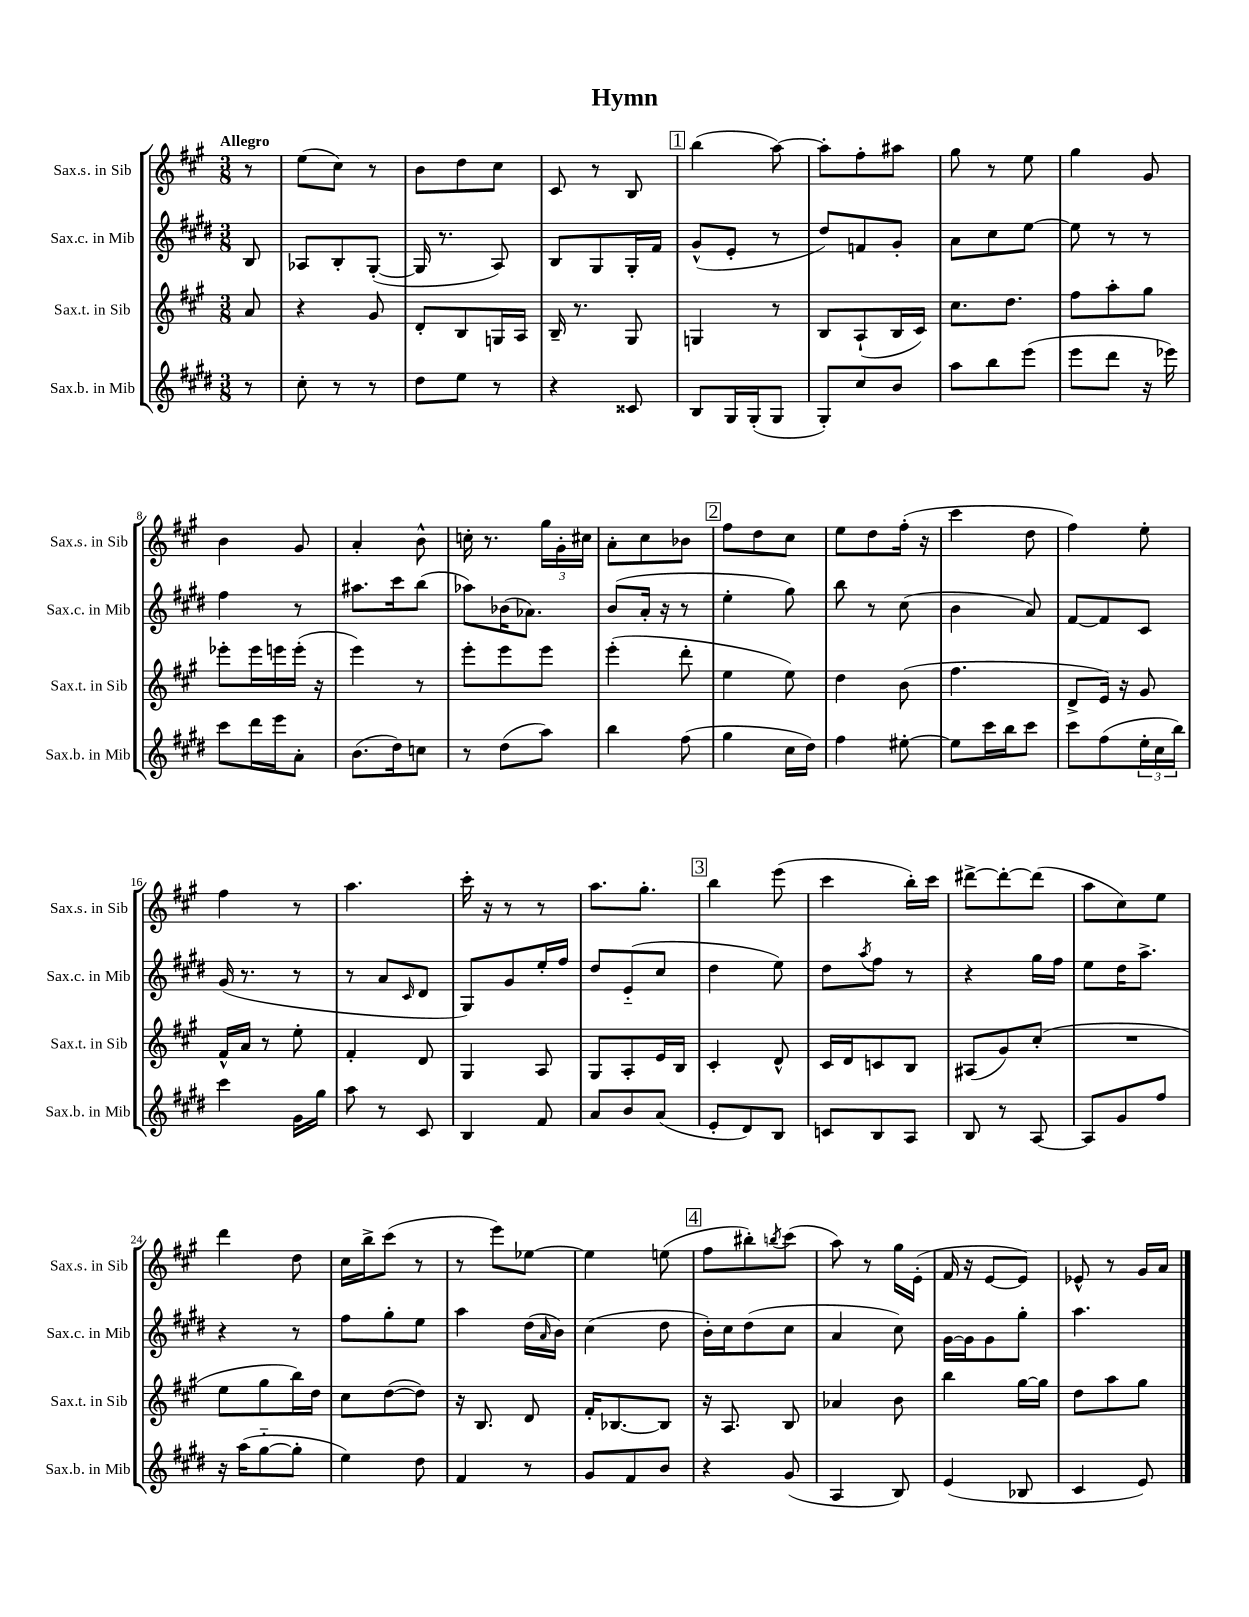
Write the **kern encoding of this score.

**kern	**kern	**kern	**kern
*part4	*part3	*part2	*part1
*staff4	*staff3	*staff2	*staff1
*I"Sax.b. in Mib	*I"Sax.t. in Sib	*I"Sax.c. in Mib	*I"Sax.s. in Sib
*I'Sax.b. in Mib	*I'Sax.t. in Sib	*I'Sax.c. in Mib	*I'Sax.s. in Sib
*clefG2	*clefG2	*clefG2	*clefG2
*k[f#c#g#d#]	*k[f#c#g#]	*k[f#c#g#d#]	*k[f#c#g#]
*M3/8	*M3/8	*M3/8	*M3/8
=	=	=	=
!	!	!	!LO:TX:a:B:t=Allegro
8r	8a/	8B/	8r
=1	=1	=1	=1
8cc#'\	4r	8A-X/L	(8ee\L
8r	.	8B'/	8cc#\J)
8r	8g#/	([8G#'/J	8r
=2	=2	=2	=2
8dd#\L	8d'/L	16G#/]	8b\L
.	.	8.r	.
8ee\J	8B/	.	8dd\
8r	16Gn/L	8A/)	8cc#\J
.	16A/JJ	.	.
=3	=3	=3	=3
4r	16B~/	8B/L	8c#/
.	8.r	.	.
.	.	8G#/	8r
8c##X/	8G#/	16G#'/L	8B/
.	.	16f#/JJ	.
!!LO:REH:place=s1:t=1
=4	=4	=4	=4
8B/L	4Gn/	(8g#^^/L	(4bb\
16G#/L	.	8e'/J	.
(16G#'/J	.	.	.
8G#/J	8r	8r	[8aa\)
=5	=5	=5	=5
8G#'/L)	8B/L	8dd#/L)	8aa'\L]
8cc#/	(8A`/	8fn/	8ff#'\
8b/J	16B/L	8g#'/J	8aa#X\J
.	16c#/JJ)	.	.
=6	=6	=6	=6
8aa\L	8.cc#\L	8a\L	8gg#\
8bb\	.	8cc#\	8r
.	8.dd\J	.	.
(8eee\J	.	[8ee\J	8ee\
=7	=7	=7	=7
8eee\L	8ff#\L	8ee\]	4gg#\
8ddd#\J	8aa'\	8r	.
16r	8gg#\J	8r	8g#/
16eee-X\)	.	.	.
!!LO:LB:g=z
=8	=8	=8	=8
8ccc#\L	8eee-X'\L	4ff#\	4b\
16ddd#\L	16eee-\L	.	.
16eee\J	16eeen\	.	.
8a'\J	(16eee'\JJ	8r	8g#/
.	16r	.	.
=9	=9	=9	=9
(8.b\L	4eee\)	8.aa#X\L	4a'/
16dd#\k)	.	16ccc#\k	.
8ccn\J	8r	(8bb\J	8b^^\
=10	=10	=10	=10
8r	8eee'\L	8aa-X\L)	16ccn'\
.	.	.	8.r
(8dd#\L	8eee\	(16b-X\K	.
.	.	8.a-X\J)	.
8aa\J)	8eee\J	.	24gg#\LL
.	.	.	24g#'\
.	.	.	24cc#X\JJ
=11	=11	=11	=11
4bb\	(4eee'\	(8b/L	8a'\L
.	.	16a'/Jk	8cc#\
.	.	16r	.
(8ff#\	8ddd'\	8r	8b-X\J
!!LO:REH:place=s1:t=2
=12	=12	=12	=12
4gg#\	4ee\	4ee'\	8ff#\L
.	.	.	8dd\
16cc#\LL	8ee\)	8gg#\)	8cc#\J
16dd#\JJ)	.	.	.
=13	=13	=13	=13
4ff#\	4dd\	8bb\	8ee\L
.	.	8r	8dd\
[8ee#X'\	(8b\	(8cc#\	(16ff#'\Jk
.	.	.	16r
=14	=14	=14	=14
8ee#\L]	4.ff#\	4b\	4ccc#\
16ccc#\L	.	.	.
16bb\J	.	.	.
8ccc#\J	.	8a/)	8dd\
=15	=15	=15	=15
8ccc#\L	8d^/L	[8f#/L	4ff#\)
(8ff#\	16e/Jk)	8f#/]	.
.	16r	.	.
24ee'\L	8g#/	8c#/J	8ee'\
24cc#\	.	.	.
24bb\JJ)	.	.	.
!!LO:LB:g=z
=16	=16	=16	=16
4ccc#\	16f#^^/LL	(16g#/	4ff#\
.	16a/JJ	8.r	.
.	8r	.	.
16g#\LL	8ee'\	8r	8r
16gg#\JJ	.	.	.
=17	=17	=17	=17
8aa\	4f#'/	8r	4.aa\
8r	.	8a/L	.
.	.	16qqc#/	.
8c#/	8d/	8d#/J	.
=18	=18	=18	=18
4B/	4G#/	8G#/L)	16ccc#'\
.	.	.	16r
.	.	8g#/	8r
8f#/	8A/	16ee'/L	8r
.	.	16ff#/JJ	.
=19	=19	=19	=19
8a/L	8G#/L	8dd#/L	8.aa\L
8b/	8A'/	(8e/	.
.	.	.	8.gg#'\J
(8a/J	16e/L	8cc#/J	.
.	16B/JJ	.	.
!!LO:REH:place=s1:t=3
=20	=20	=20	=20
8e'/L	4c#'/	4dd#\	4bb\
8d#/)	.	.	.
8B/J	8d^^/	8ee\)	(8eee\
=21	=21	=21	=21
8cn/L	16c#/LL	8dd#\L	4ccc#\
.	16d/J	.	.
.	.	8qaa/	.
8B/	8cn/	8ff#\J	.
8A/J	8B/J	8r	16bb'\LL)
.	.	.	16ccc#\JJ
=22	=22	=22	=22
8B/	(8A#X/L	4r	[8ddd#X^\L
8r	8g#/)	.	8ddd#'\_
[8A/	(8cc#'/J	16gg#\LL	(8ddd#\J]
.	.	16ff#\JJ	.
=23	=23	=23	=23
8A/L]	4.r	8ee\L	8aa\L
8g#/	.	16dd#\K	8cc#\)
.	.	8.aa^\J	.
8ff#/J	.	.	8ee\J
!!LO:LB:g=z
=24	=24	=24	=24
16r	8ee\L	4r	4ddd\
(16aa\KL	.	.	.
[8gg#\	8gg#\	.	.
8gg#'\J]	16bb\L)	8r	8dd\
.	16dd\JJ	.	.
=25	=25	=25	=25
4ee\)	8cc#\L	8ff#\L	16cc#\LL
.	.	.	16bb^\J
.	([8dd\	8gg#'\	(8ccc#\J
8dd#\	8dd\J])	8ee\J	8r
=26	=26	=26	=26
4f#/	16r	4aa\	8r
.	8.B/	.	.
.	.	.	8eee\L)
8r	8d/	(16dd#\LL	[8ee-X\J
.	.	16qqa/	.
.	.	16b\JJ)	.
=27	=27	=27	=27
8g#/L	16f#'/KL	(4cc#\	4ee-\]
.	[8.B-X/	.	.
8f#/	.	.	.
8b/J	8B-/J]	8dd#\	(8een\
!!LO:REH:place=s1:t=4
=28	=28	=28	=28
4r	16r	16b'\LL)	8ff#\L
.	8.A/	16cc#\J	.
.	.	(8dd#\	8bb#X'\)
.	.	.	8qbbn/
(8g#/	8B/	8cc#\J	(8ccc#\J
=29	=29	=29	=29
4A/	4a-X/	4a/	8aa\)
.	.	.	8r
8B/)	8b\	8cc#\)	16gg#\LL
.	.	.	(16e'\JJ
=30	=30	=30	=30
(4e/	4bb\	[16g#\LL	16f#/
.	.	16g#\J]	16r
.	.	8g#\	[8e/L
8B-X/	[16gg#\LL	8gg#'\J	8e/J])
.	16gg#\JJ]	.	.
=31	=31	=31	=31
4c#/	8dd\L	4.aa\	8e-X^^/
.	8aa\	.	8r
8e/)	8gg#\J	.	16g#/LL
.	.	.	16a/JJ
==	==	==	==
*-	*-	*-	*-
